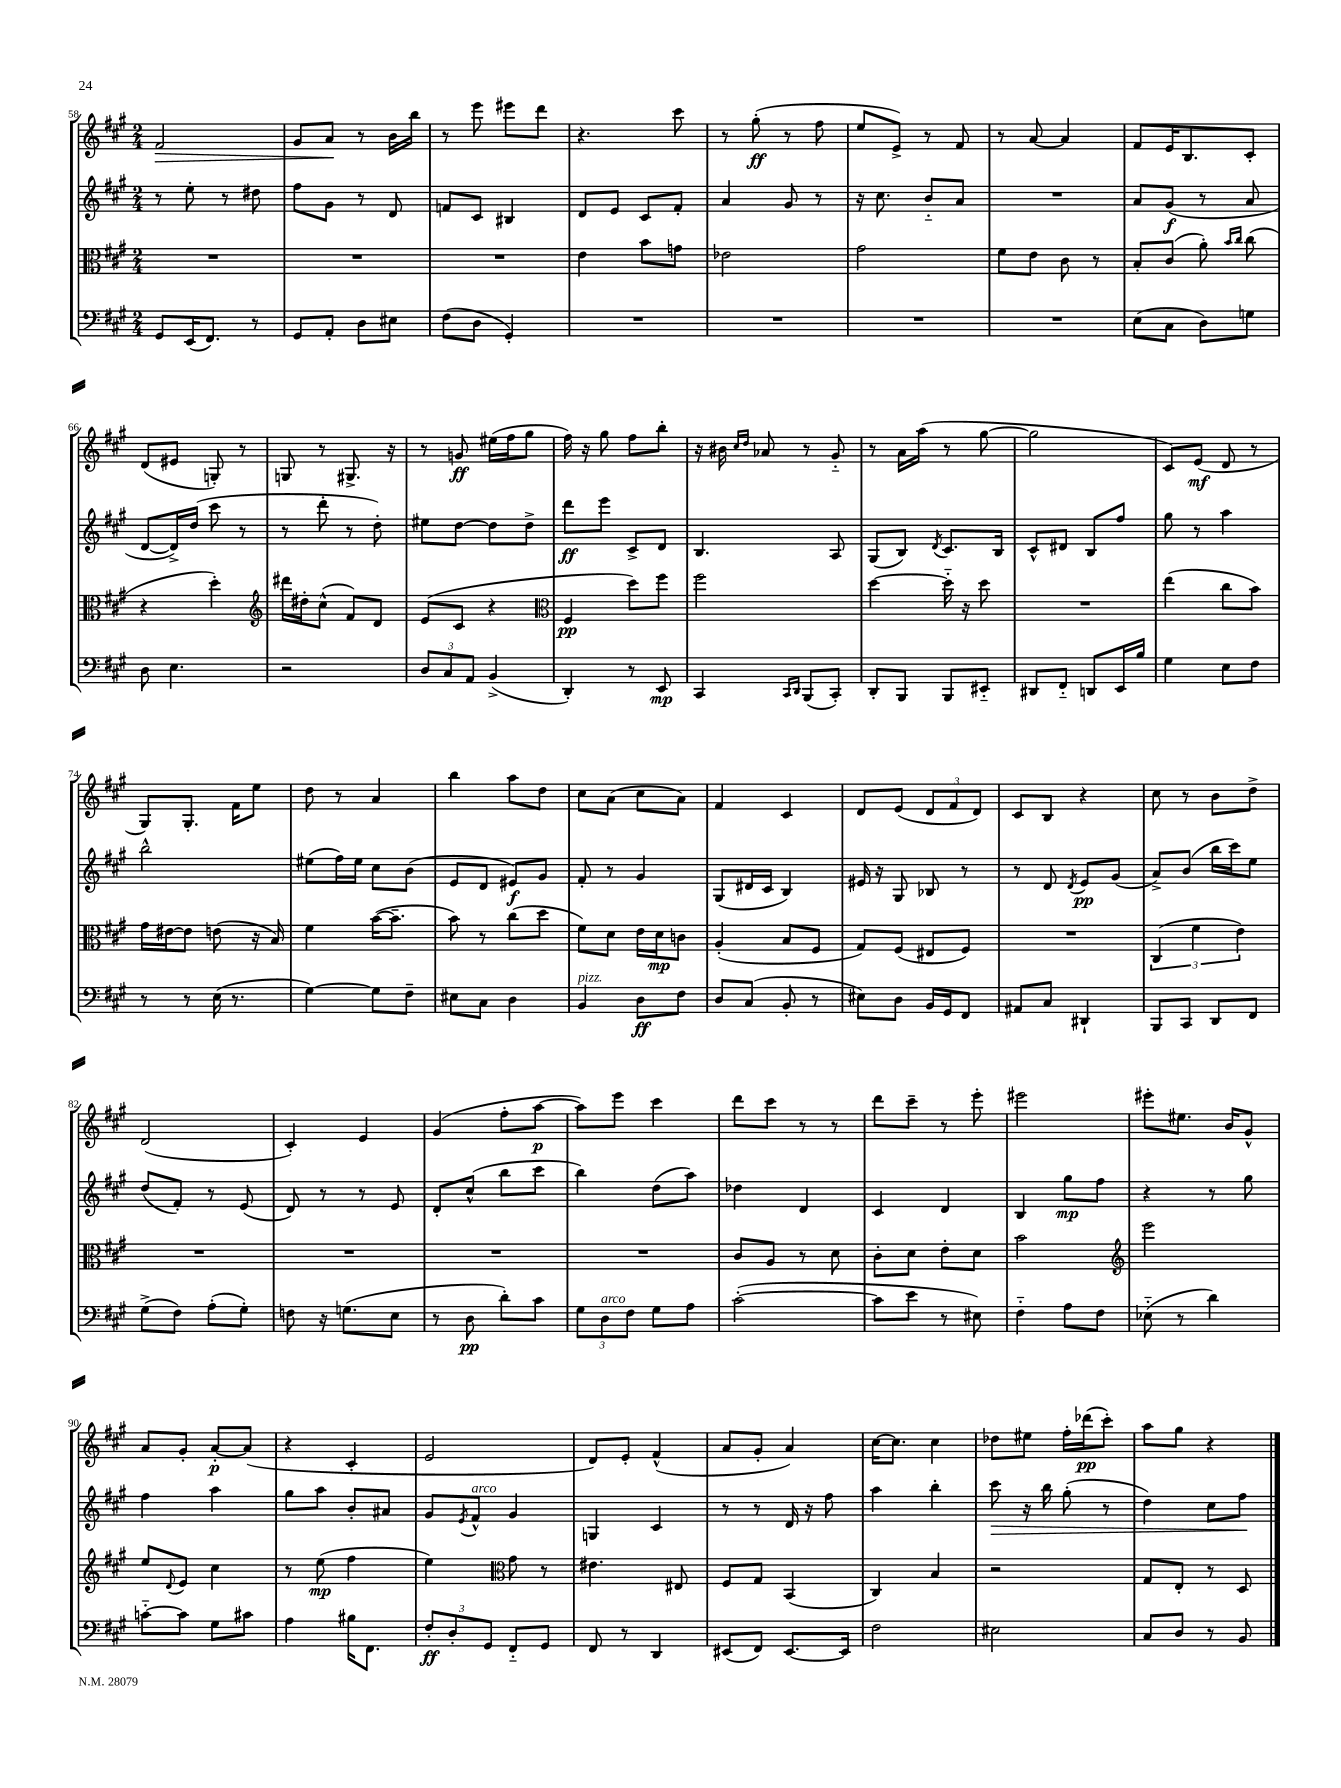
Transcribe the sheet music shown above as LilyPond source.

<<
\new StaffGroup <<
\new Staff = "s0" {
    \clef treble \key a \major \numericTimeSignature \time 2/4
    fis'2\> |
    gis'8 a'8\! r8 b'16 b''16 |
    r8 e'''8 eis'''8 d'''8 |
    r4. cis'''8 |
    r8 gis''8-.\ff( r8 fis''8 |
    e''8 e'8->) r8 fis'8 |
    r8 a'8~ a'4 |
    fis'8 e'16 b8. cis'8-. |
    d'8( eis'8 g8-.) r8 |
    g8 r8 gis8.-> r16 |
    r8 g'8\ff eis''16( fis''16 gis''8 |
    fis''16) r16 gis''8 fis''8 b''8-. |
    r16 bis'16 \grace { cis''16 d''16 } aes'8 r8 gis'8-_ |
    r8 a'16 a''16( r8 gis''8~ |
    gis''2 |
    cis'8) e'8\mf( d'8 r8 |
    gis8) gis8.-. fis'16 e''8 |
    d''8 r8 a'4 |
    b''4 a''8 d''8 |
    cis''8 a'8( cis''8 a'8) |
    fis'4 cis'4 |
    d'8 e'8( \tuplet 3/2 { d'8 fis'8 d'8) } |
    cis'8 b8 r4 |
    cis''8 r8 b'8 d''8-> |
    d'2( |
    cis'4-.) e'4 |
    gis'4( fis''8-. a''8~\p |
    a''8) e'''8 cis'''4 |
    d'''8 cis'''8 r8 r8 |
    d'''8 cis'''8-- r8 e'''8-. |
    eis'''2 |
    eis'''8-. eis''8. b'16 gis'8-^ |
    a'8 gis'8-. a'8~-.\p a'8( |
    r4 cis'4-. |
    e'2 |
    d'8) e'8-. fis'4-^( |
    a'8 gis'8-. a'4) |
    cis''16~ cis''8. cis''4 |
    des''8 eis''8 fis''16-. des'''16\pp( cis'''8-.) |
    a''8 gis''8 r4 \bar "|." |
}
\new Staff = "s1" {
    \clef treble \key a \major \numericTimeSignature \time 2/4
    r8 e''8-. r8 dis''8 |
    fis''8 gis'8 r8 d'8 |
    f'8 cis'8 bis4 |
    d'8 e'8 cis'8 fis'8-. |
    a'4 gis'8 r8 |
    r16 cis''8. b'8-_ a'8 |
    R2 |
    a'8 gis'8\f( r8 a'8 |
    d'8~ d'16->) d''16( cis'''8 r8 |
    r8 d'''8-. r8 d''8-.) |
    eis''8 d''8~ d''8 d''8-> |
    d'''8\ff e'''8 cis'8-> d'8 |
    b4. a8 |
    gis8( b8) \acciaccatura { d'8 } cis'8. b16 |
    cis'8-^ dis'8 b8 fis''8 |
    gis''8 r8 a''4 |
    b''2-^ |
    eis''8( fis''16) eis''16 cis''8 b'8( |
    e'8 d'8 eis'8\f) gis'8 |
    fis'8-. r8 gis'4 |
    gis8( dis'16 cis'16 b4) |
    eis'16 r16 gis8 bes8 r8 |
    r8 d'8 \acciaccatura { d'8 } e'8\pp gis'8( |
    a'8->) b'8( b''16 cis'''16) e''8 |
    d''8( fis'8-.) r8 e'8( |
    d'8) r8 r8 e'8 |
    d'8-. cis''8-^( b''8 cis'''8 |
    b''4) d''8( a''8) |
    des''4 d'4 |
    cis'4 d'4 |
    b4 gis''8\mp fis''8 |
    r4 r8 gis''8 |
    fis''4 a''4 |
    gis''8 a''8 b'8-. ais'8 |
    gis'8 \acciaccatura { e'8 } fis'8-^^\markup { \italic "arco" } gis'4 |
    g4 cis'4 |
    r8 r8 d'16 r16 fis''8 |
    a''4 b''4-. |
    cis'''8\> r16 b''16 gis''8-.( r8 |
    d''4) cis''8 fis''8\! \bar "|." |
}
\new Staff = "s2" {
    \clef alto \key a \major \numericTimeSignature \time 2/4
    R2 |
    R2 |
    R2 |
    e'4 b'8 g'8 |
    ees'2 |
    gis'2 |
    fis'8 e'8 cis'8 r8 |
    b8-. cis'8( a'8-.) \grace { b'16 cis''16 } cis''8( |
    r4 d''4-.) |
    \clef treble dis'''16 dis''16-. cis''8-^( fis'8) d'8 |
    e'8( cis'8 r4 |
    \clef alto fis4\pp d''8) fis''8 |
    fis''2 |
    d''4~ d''16-_ r16 d''8 |
    R2 |
    e''4( cis''8 b'8) |
    gis'16 eis'16~ eis'8 e'8( r16 b16) |
    fis'4 b'16~( b'8.-- |
    b'8) r8 cis''8( d''8 |
    fis'8) d'8 e'16 d'16\mp c'8 |
    a4-.( b8 fis8 |
    gis8) fis8( eis8 fis8) |
    R2 |
    \tuplet 3/2 { cis4( fis'4 e'4) } |
    R2 |
    R2 |
    R2 |
    R2 |
    cis'8 a8 r8 d'8 |
    cis'8-. d'8 e'8-. d'8 |
    b'2 |
    \clef treble e'''2 |
    e''8 \appoggiatura { d'8 } e'8 cis''4 |
    r8 e''8\mp( fis''4 |
    e''4) \clef alto gis'8 r8 |
    eis'4. eis8 |
    fis8 gis8 b,4( |
    cis4) b4 |
    r2 |
    gis8 e8-. r8 d8 \bar "|." |
}
\new Staff = "s3" {
    \clef bass \key a \major \numericTimeSignature \time 2/4
    gis,8 e,16( fis,8.) r8 |
    gis,8 a,8-. d8 eis8 |
    fis8( d8 gis,4-.) |
    R2 |
    R2 |
    R2 |
    R2 |
    e8( cis8 d8) g8 |
    d8 e4. |
    r2 |
    \tuplet 3/2 { d8 cis8 a,8 } b,4->( |
    d,4-.) r8 e,8\mp |
    cis,4 \grace { cis,16 d,16 } b,,8( cis,8-.) |
    d,8-. b,,8 b,,8 eis,8-_ |
    dis,8 fis,8-_ d,8 e,16 b16 |
    gis4 e8 fis8 |
    r8 r8 e16( r8. |
    gis4~) gis8 fis8-- |
    eis8 cis8 d4 |
    b,4^\markup { \italic "pizz." } d8\ff fis8 |
    d8 cis8( b,8-. r8 |
    eis8) d8 b,16 gis,16 fis,8 |
    ais,8 cis8 dis,4-! |
    b,,8 cis,8 d,8 fis,8 |
    gis8->( fis8) a8-.( gis8-.) |
    f8 r16 g8.( e8 |
    r8 d8\pp d'8-.) cis'8 |
    \tuplet 3/2 { gis8 d8^\markup { \italic "arco" } fis8 } gis8 a8 |
    cis'2~-.( |
    cis'8 e'8 r8 eis8) |
    fis4-_ a8 fis8 |
    ees8-_( r8 d'4) |
    c'8~-_ c'8 gis8 cis'8 |
    a4 bis16 fis,8. |
    \tuplet 3/2 { fis8-.\ff d8-. gis,8 } fis,8-_ gis,8 |
    fis,8 r8 d,4 |
    eis,8( fis,8) eis,8.~ eis,16 |
    fis2 |
    eis2 |
    cis8 d8 r8 b,8 \bar "|." |
}
>>
>>
\layout { \context { \Score currentBarNumber = #58 } }
